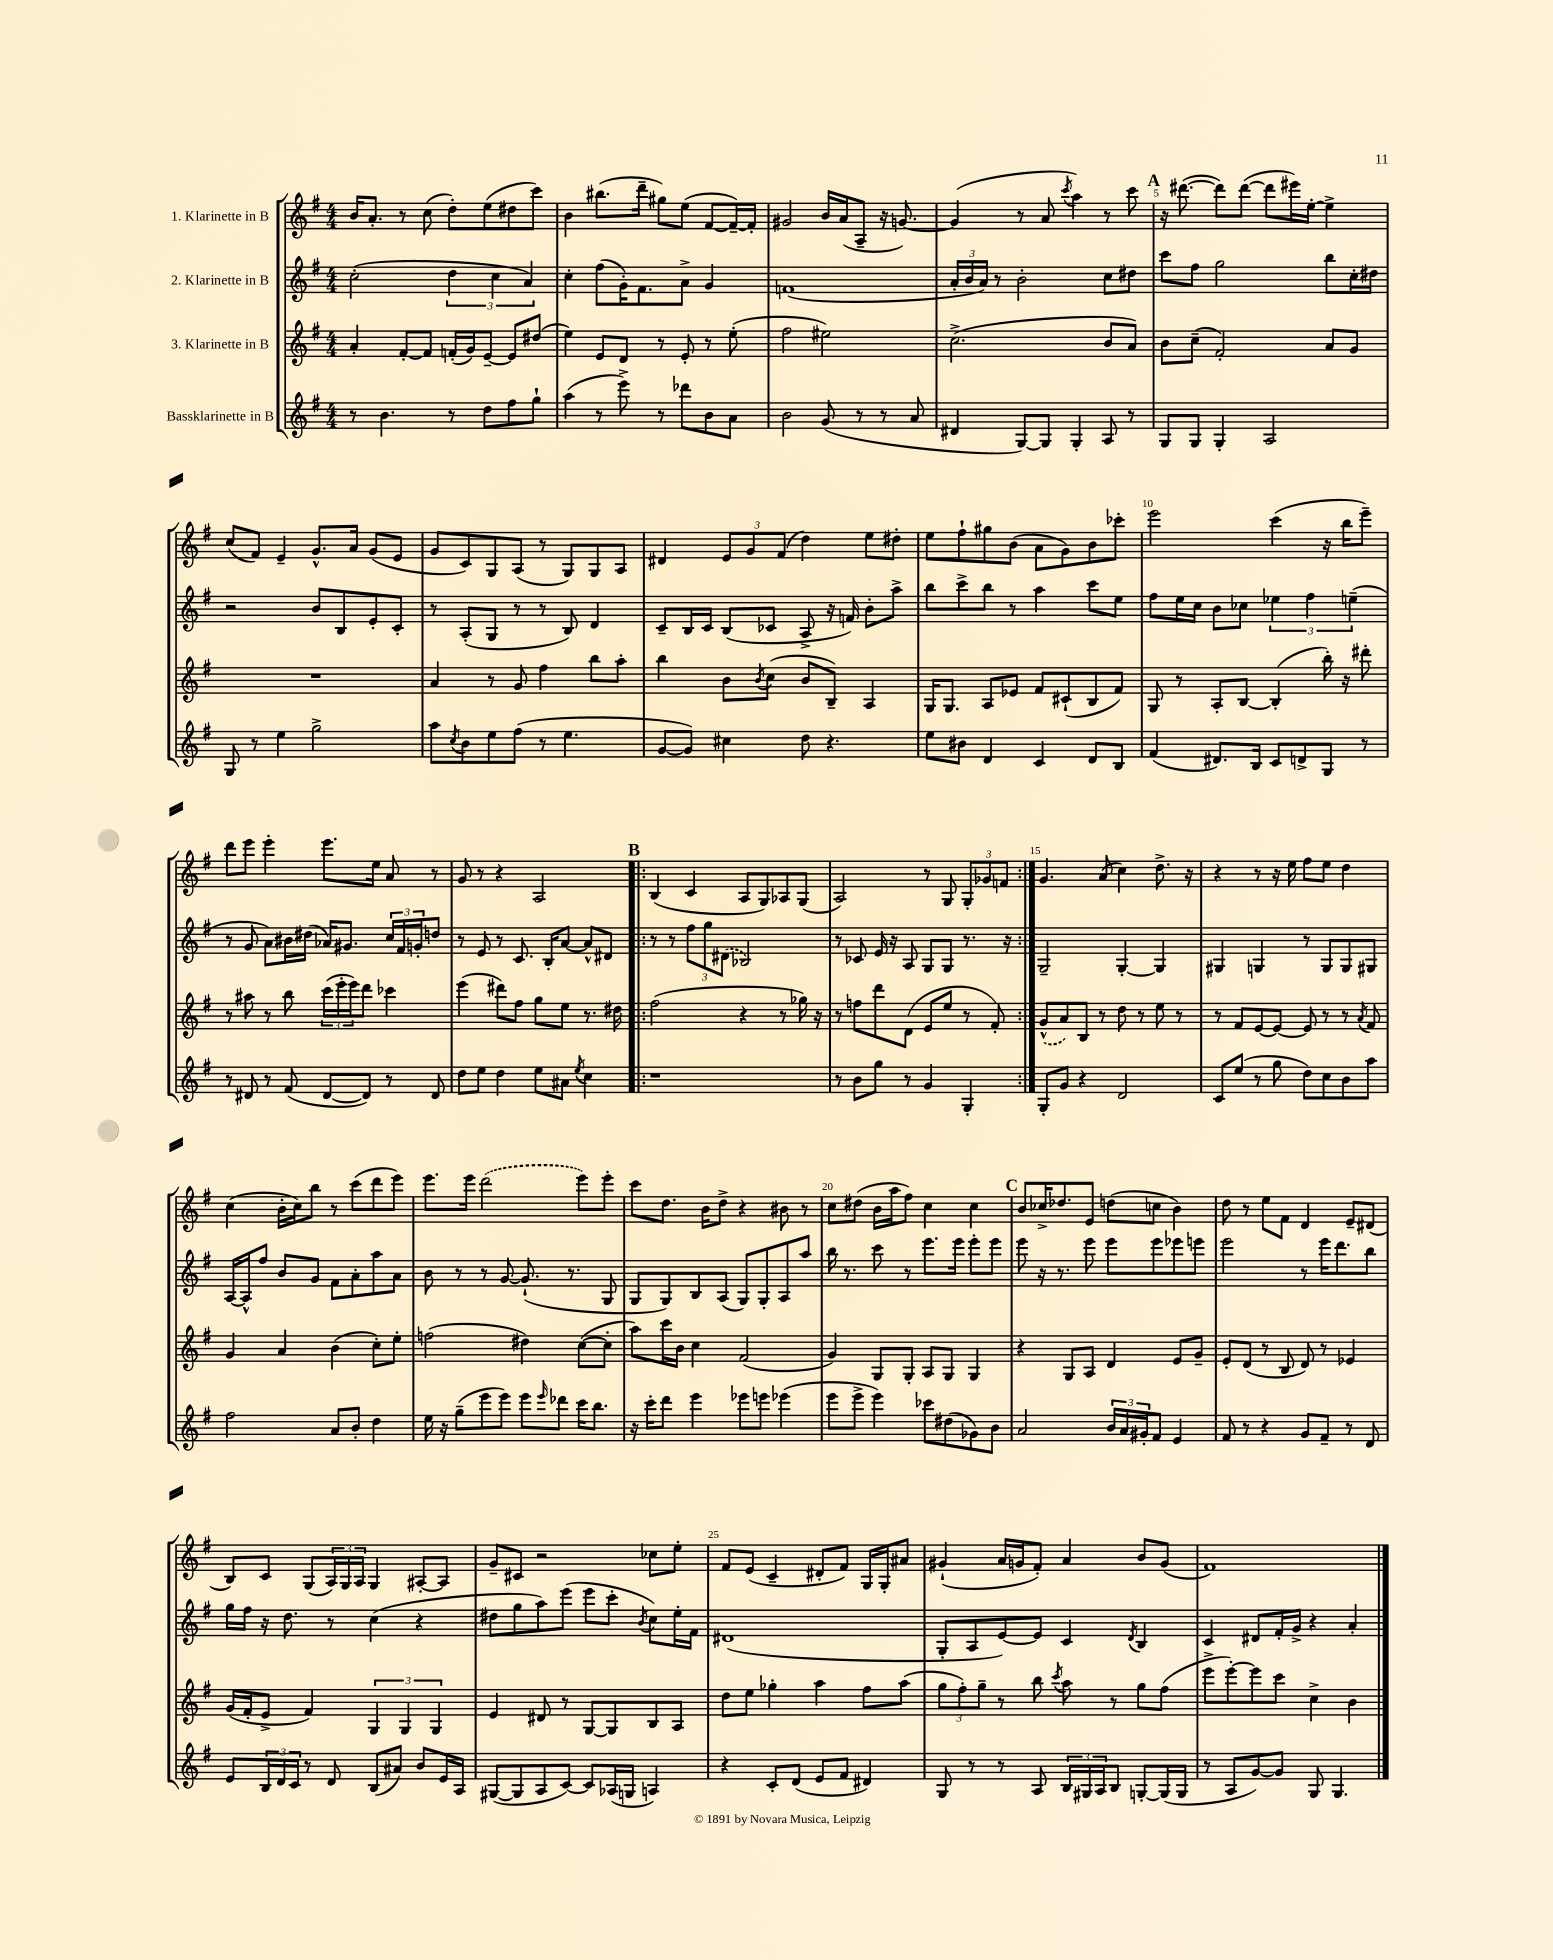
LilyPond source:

<<
\new StaffGroup <<
\new Staff = "s0" \with { instrumentName = "1. Klarinette in B" } {
    \clef treble \key g \major \numericTimeSignature \time 4/4
    b'16 a'8.-. r8 c''8( d''8-.) e''8( dis''8 c'''8) |
    b'4 bis''8.( d'''16-- gis''8) e''8( fis'8~ fis'16~--) fis'16-. |
    gis'2 b'16 a'16( a8-- r16 g'8.~) |
    g'4( r8 a'8 \acciaccatura { c'''8 } a''4) r8 c'''8 |
    \mark \markup { \bold "A" } r16 dis'''8.~( dis'''8) dis'''8~( dis'''8 eis'''16) e''16~-. e''4-> |
    c''8( fis'8) e'4-- g'8.-^ a'16 g'8( e'8 |
    g'8 c'8) g8 a8( r8 g8) g8 a8 |
    dis'4 \tuplet 3/2 { e'8 g'8 fis'8( } d''4) e''8 dis''8-. |
    e''8 fis''8-! gis''8 b'8( a'8 g'8) b'8 ces'''8-. |
    e'''2 c'''4( r16 b''16 e'''8--) |
    d'''8 e'''8 e'''4-. e'''8. e''16 a'8 r8 |
    g'8 r8 r4 a2 |
    \repeat volta 2 { \mark \markup { \bold "B" } b4( c'4 a8 g8) aes8 g8( |
    a2) r8 g8 \tuplet 3/2 { g8-. ges'8 f'8 } | }
    g'4. a'8( c''4) d''8.-> r16 |
    r4 r8 r16 e''16 fis''8 e''8 d''4 |
    c''4( b'16-. c''16) b''8 r8 c'''8( d'''8 e'''8) |
    e'''8. e'''16 \once \slurDashed d'''2( e'''8) e'''8-. |
    c'''8 d''8. b'16 d''8-> r4 bis'8 r8 |
    c''8 dis''8( b'16 a''16 fis''8) c''4 c''4 |
    \mark \markup { \bold "C" } b'8 ces''16-> des''8. e'8 d''8( c''8 b'4) |
    d''8 r8 e''8 fis'8 d'4 e'8-- dis'8( |
    b8) c'8 g8( \tuplet 3/2 { a16) g16 a16 } g4 ais8~-. ais8 |
    g'8-- cis'8 r2 ces''8 e''8-. |
    fis'8 e'8( c'4-- dis'8-. fis'8) g16 g16-. ais'8 |
    gis'4-!( a'16 g'16 fis'8-.) a'4 b'8 g'8( |
    fis'1) \bar "|." |
}
\new Staff = "s1" \with { instrumentName = "2. Klarinette in B" } {
    \clef treble \key g \major \numericTimeSignature \time 4/4
    c''2-.( \tuplet 3/2 { d''4 c''4 a'4) } |
    c''4-. fis''8( g'16-.) fis'8. a'8-> g'4 |
    f'1( |
    \tuplet 3/2 { a'16-. b'16 a'16) } r8 b'2-. c''8 dis''8 |
    \mark \markup { \bold "A" } c'''8 fis''8 g''2 b''8 c''16-. dis''16 |
    r2 b'8 b8 e'8-. c'8-. |
    r8 a8-.( g8 r8 r8 b8) d'4 |
    c'8-- b16 c'16 b8( ces'8 a8-> r16 f'16) b'8-. a''8-> |
    b''8 c'''8-> b''8 r8 a''4 c'''8 e''8 |
    fis''8 e''16 c''16 b'8 ces''8 \tuplet 3/2 { ees''4 fis''4 e''4--( } |
    r8 g'8 a'8) bis'16 dis''16( aes'16) gis'8. \tuplet 3/2 { c''16 fis'16 g'16-. } d''8 |
    r8 e'8 r8 c'8. b16-. a'8~ a'8-^ dis'8 |
    \repeat volta 2 { \mark \markup { \bold "B" } r8 r8 \tuplet 3/2 { fis''8 g''8 \once \slurDashed dis'8( } bes2) |
    r8 ces'8 e'16 r16 a8 g8 g8 r8. r16 | }
    g2-- g4~-. g4 |
    gis4 g4 r8 g8 g8 gis8 |
    a16~ a16-^ fis''8 b'8 g'8 fis'8 a'8-. a''8 a'8 |
    b'8 r8 r8 g'8~ g'8.-!( r8. g8 |
    g8 g8) b8 a8( g8) g8-. a8 a''8 |
    b''16 r8. c'''8 r8 e'''8. e'''16 e'''8-. e'''8 |
    \mark \markup { \bold "C" } e'''8 r16 r8. e'''8 e'''8 e'''8 ees'''8 e'''8 |
    e'''2 r8 e'''16 d'''8. b''8 |
    g''16 fis''16 r16 d''8. r8 c''4( r4 |
    dis''8 g''8 a''8) e'''8( e'''8 c'''8-. \acciaccatura { b'8 } c''8) e''16-. fis'16 |
    dis'1( |
    g8-. a8 e'8~) e'8 c'4 \acciaccatura { d'8 } b4 |
    c'4 dis'8 fis'16-. g'16-> r4 a'4-. \bar "|." |
}
\new Staff = "s2" \with { instrumentName = "3. Klarinette in B" } {
    \clef treble \key g \major \numericTimeSignature \time 4/4
    a'4-. fis'8~-. fis'8 f'16-.( g'16) e'8~-- e'8 dis''8( |
    e''4) e'8 d'8 r8 e'8-. r8 e''8-.( |
    fis''2 eis''2) |
    c''2.->( b'8 a'8) |
    \mark \markup { \bold "A" } b'8 c''8--( fis'2-.) a'8 g'8 |
    R1 |
    a'4 r8 g'8 fis''4 b''8 a''8-. |
    b''4 b'8 \acciaccatura { b'8 } c''8( b'8 b8--) a4 |
    g16 g8. a8 ees'8 fis'8 cis'8-!( b8 fis'8) |
    g8 r8 a8-. b8~ b4-.( b''16-.) r16 dis'''8-. |
    r8 ais''8 r8 b''8 \tuplet 3/2 { c'''16( e'''16-. e'''16) } d'''8 ces'''4 |
    e'''4( dis'''8) fis''8 g''8 e''8 r8. dis''16 |
    \repeat volta 2 { \mark \markup { \bold "B" } fis''2( r4 r8 ges''16) r16 |
    r8 f''8 d'''8 d'8( e'8 e''8 r8 fis'8-.) | }
    \once \slurDashed g'8-^( a'8) b8 r8 d''8 r8 e''8 r8 |
    r8 fis'8 e'8~ e'8~ e'8 r8 r8 \acciaccatura { a'8 } fis'8 |
    g'4 a'4 b'4( c''8-.) e''8-. |
    f''2( dis''4) c''8~( c''8-. |
    a''8) c'''16 b'16 c''4 fis'2( |
    g'4) g8 g8-. a8 g8 g4 |
    \mark \markup { \bold "C" } r4 g8 a8 d'4 e'8 g'8-- |
    e'8-. d'8( r8 b8 d'8) r8 ees'4 |
    g'16( fis'16-. e'8-> fis'4) \tuplet 3/2 { g4 g4 g4 } |
    e'4 dis'8 r8 g8~ g8 b8 a8 |
    d''8 e''8 ges''4-. a''4 fis''8 a''8( |
    \tuplet 3/2 { g''8 fis''8-.) g''8-- } r8 b''8 \acciaccatura { c'''8 } a''8 r8 g''8 fis''8( |
    e'''8-> e'''8~-.) e'''8 c'''8 c''4-> b'4 \bar "|." |
}
\new Staff = "s3" \with { instrumentName = "Bassklarinette in B" } {
    \clef treble \key g \major \numericTimeSignature \time 4/4
    r8 b'4. r8 d''8 fis''8 g''8-! |
    a''4( r8 e'''8->) r8 des'''8 b'8 a'8 |
    b'2 g'8( r8 r8 a'8 |
    dis'4 g8~) g8 g4-. a8 r8 |
    \mark \markup { \bold "A" } g8 g8 g4-. a2 |
    g8 r8 e''4 g''2-> |
    a''8 \acciaccatura { c''8 } b'8 e''8 fis''8( r8 e''4. |
    g'8~ g'8) cis''4 d''8 r4. |
    e''8 bis'8 d'4 c'4 d'8 b8 |
    fis'4( dis'8.) b16 c'8 d'8-> g8 r8 |
    r8 dis'8 r8 fis'8( dis'8~ dis'8) r8 dis'8 |
    d''8 e''8 d''4 e''8 ais'8 \acciaccatura { e''8 } c''4 |
    \repeat volta 2 { \mark \markup { \bold "B" } r1 |
    r8 b'8 g''8 r8 g'4 g4-. | }
    g8-. g'8 r4 d'2 |
    c'8 e''8( r8 g''8 d''8) c''8 b'8 a''8 |
    fis''2 a'8 b'8-. d''4 |
    e''16 r16 g''8--( e'''8 e'''8) e'''8 \grace { e'''16 } des'''8 c'''16 b''8. |
    r16 c'''16-. d'''8 e'''4 ees'''8 e'''8 ees'''4( |
    e'''8 e'''8-> e'''4) ces'''8 dis''8( ges'8) b'8 |
    \mark \markup { \bold "C" } a'2 \tuplet 3/2 { b'16 a'16 gis'16-. } fis'8 e'4 |
    fis'8 r8 r4 g'8 fis'8-- r8 d'8 |
    e'8 \tuplet 3/2 { b16 d'16 c'16 } r8 d'8 b8( ais'8) b'8 e'16 a16 |
    gis8~( gis8 a8 c'8~) c'8 aes16( g16 a4) |
    r4 c'8-. d'8( e'8 fis'8 dis'4) |
    g8 r8 r8 a8 \tuplet 3/2 { b16 gis16 a16 } b8 g8~-. g16( g16 |
    r8 a8 g'8~) g'8 g8 g4. \bar "|." |
}
>>
>>
\layout { \context { \Score \override BarNumber.break-visibility = ##(#f #t #t) barNumberVisibility = #(every-nth-bar-number-visible 5) } }
